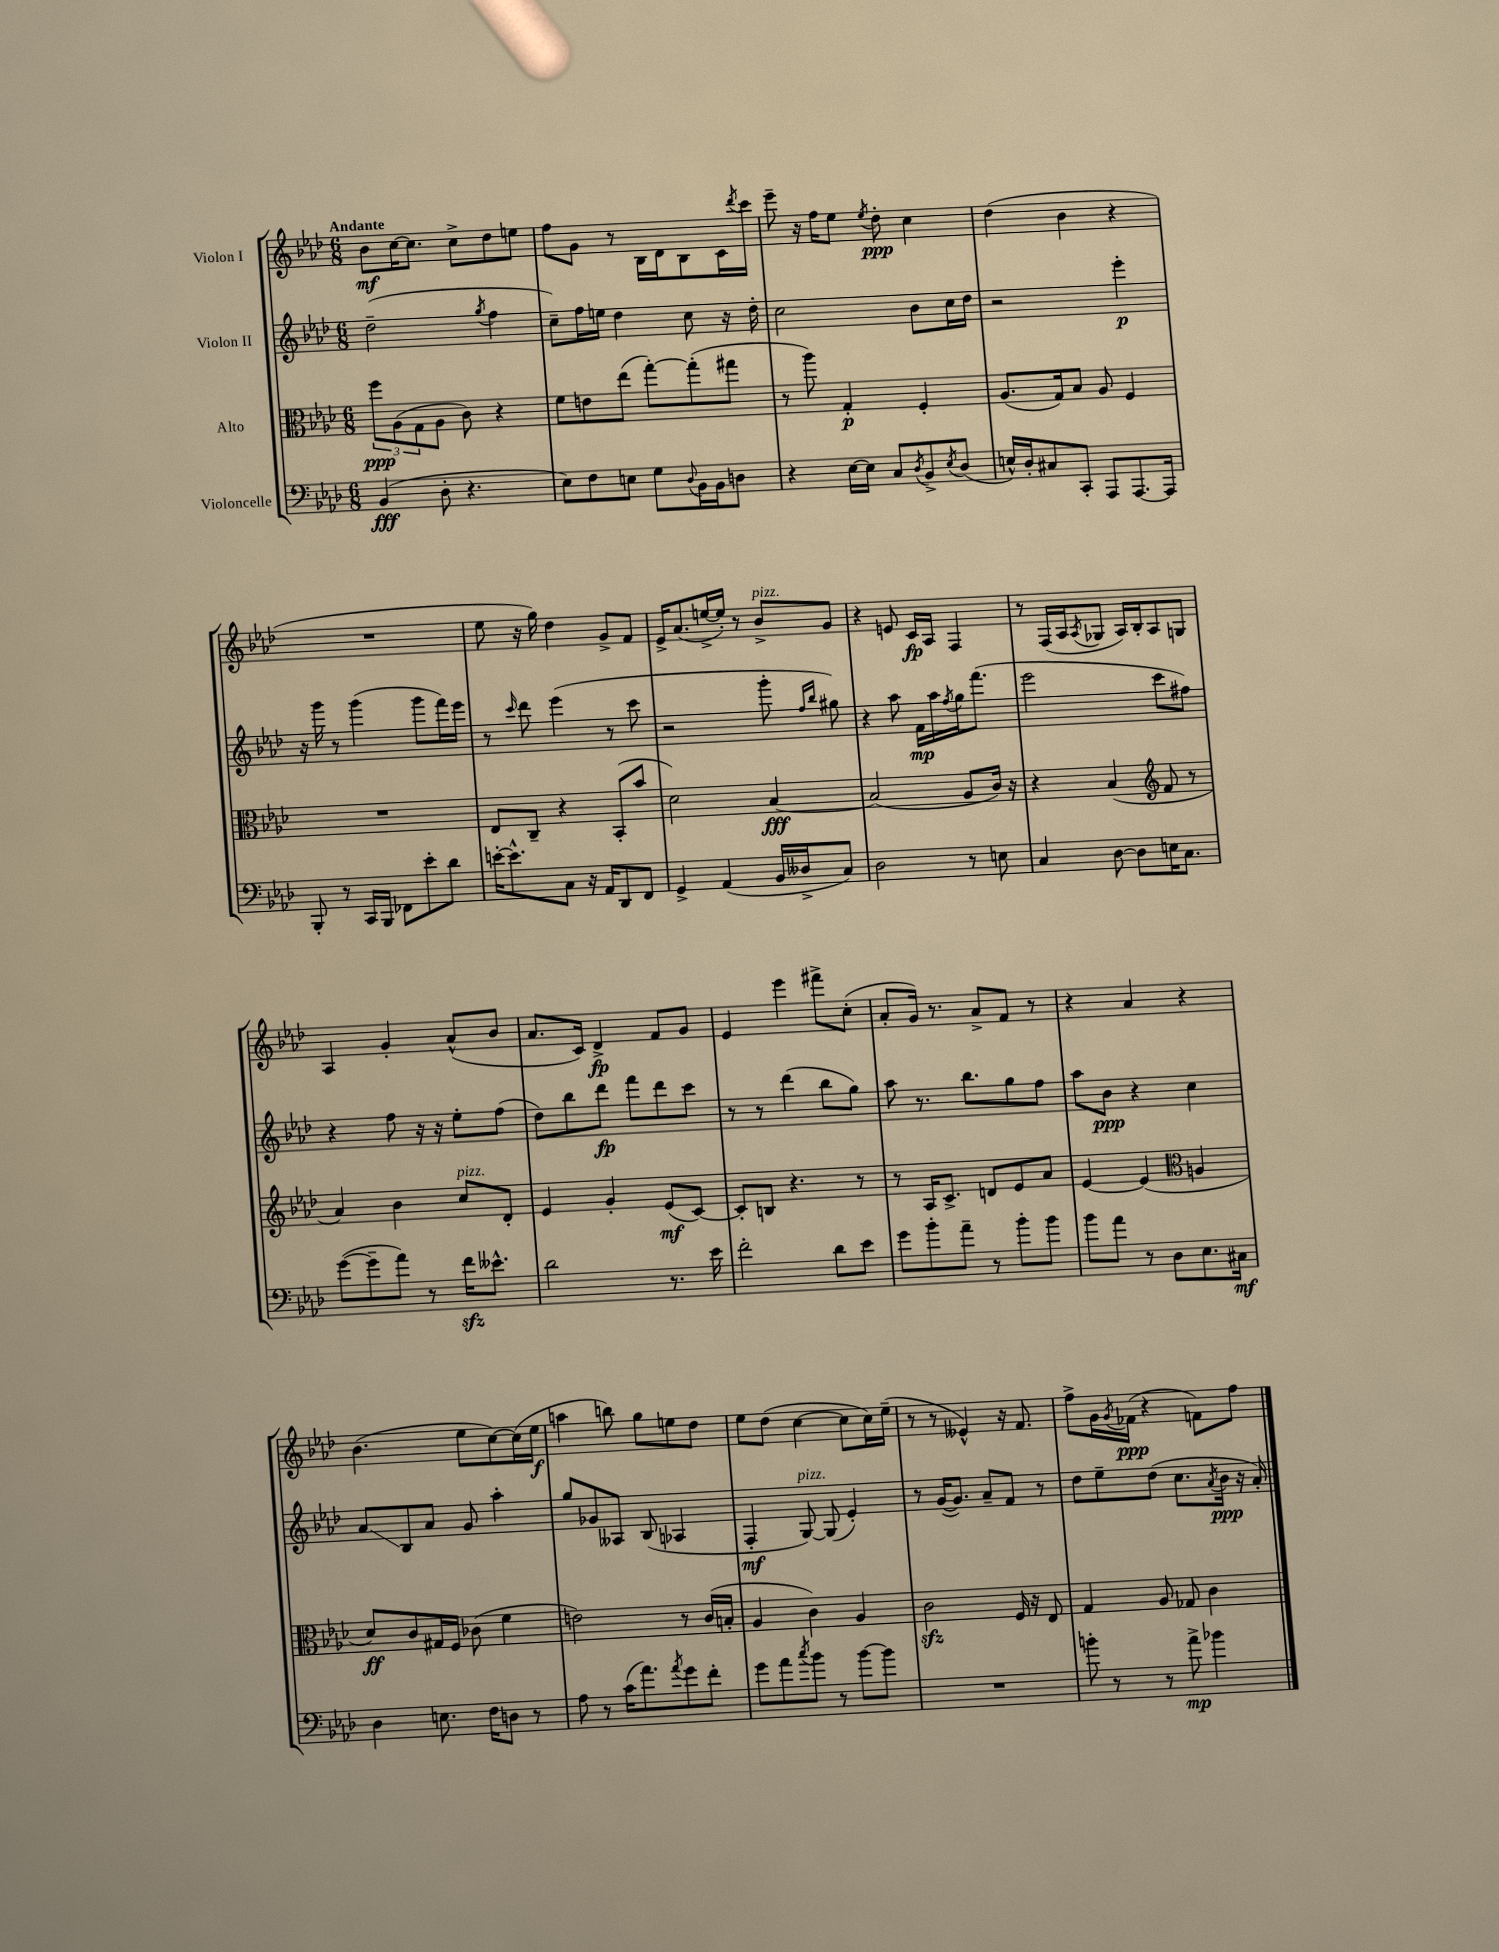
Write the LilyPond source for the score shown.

<<
\new StaffGroup <<
\new Staff = "s0" \with { instrumentName = "Violon I" } {
    \clef treble \key aes \major \numericTimeSignature \time 6/8 \tempo "Andante"
    bes'8\mf c''16~ c''8. c''8-> des''8 e''8 |
    f''8 g'8 r8 bes16 des'16 bes8 c'16 \acciaccatura { des'''8 } c'''16 |
    ees'''8-- r16 f''16 ees''8 \acciaccatura { ees''8 } des''8-.\ppp c''4 |
    des''4( bes'4 r4 |
    R2. |
    ees''8 r16 g''16) des''4 g'8-> f'8 |
    ees'16-> aes'8.( e''16~-> e''16-.) r8 bes'8->^\markup { \italic "pizz." } g'8 |
    r4 e'8 c'16\fp aes16 f4 |
    r8 f16( aes16 \acciaccatura { aes8 } ges8 aes16) bes16-. aes8 g8 |
    aes4 g'4-. aes'8-^( bes'8 |
    aes'8. c'16) des'4->\fp f'8 g'8 |
    ees'4 ees'''4 fis'''8-> c''8-.( |
    aes'8-. g'16) r8. aes'8-> f'8 r8 |
    r4 aes'4 r4 |
    bes'4.( ees''8 c''8~) c''16( ees''16\f |
    a''4 b''8) g''8 e''8 des''8 |
    ees''8 des''8( c''4~ c''8 c''16) ees''16--( |
    r8 r8 eeses'4-^) r16 f'8. |
    f''8-> g'16 \acciaccatura { g'8 } fes'16\ppp( r4 f'8) f''8 \bar "|." |
}
\new Staff = "s1" \with { instrumentName = "Violon II" } {
    \clef treble \key aes \major \numericTimeSignature \time 6/8
    des''2--( \acciaccatura { g''8 } f''4 |
    c''8--) f''16 e''16 des''4 c''8 r16 des''16-. |
    c''2 bes'8 c''16 des''16 |
    r2 ees'''4-.\p |
    r16 g'''16 r8 g'''4( g'''8 f'''16) ees'''16 |
    r8 \grace { c'''16 } des'''8 ees'''4( r8 c'''8 |
    r2 g'''8-. \grace { f''16 bes''16 } gis''8) |
    r4 aes''8 f'16\mp aes''16 \acciaccatura { f''8 } g''16 f'''8.( |
    ees'''2 c'''8 fis''8) |
    r4 f''8 r16 r16 ees''8-. f''8( |
    des''8) bes''8 des'''8\fp f'''8 des'''8 c'''8 |
    r8 r8 des'''4( bes''8 g''8) |
    aes''8 r8. bes''8. g''8 f''8 |
    aes''8 bes'8\ppp r4 c''4 |
    aes'8\glissando bes8 aes'8 g'8 aes''4-. |
    g''8 ges'8 aeses8 bes8( aes4 |
    f4-.\mf g8~^\markup { \italic "pizz." }) g8( ees'4-.) |
    r8 g'16~( g'8.) aes'8-- f'8 r8 |
    des''8 ees''8-- des''8( c''8. \acciaccatura { aes'8 } bes'16\ppp r16 aes'16-.) \bar "|." |
}
\new Staff = "s2" \with { instrumentName = "Alto" } {
    \clef alto \key aes \major \numericTimeSignature \time 6/8
    \tuplet 3/2 { f''8\ppp aes8( g8 } aes8 c'8) r4 |
    f'8 e'8 ees''8( g''8~-.) g''8-.( gis''8 |
    r8 aes''8) g4-.\p f4-. |
    aes8.( g16) bes8 aes8 f4 |
    R2. |
    ees8 c8-- r4 bes,8-.( bes'8 |
    des'2) bes4~\fff |
    bes2( aes8 c'16) r16 |
    r4 bes4( \clef treble f'8 r8 |
    aes'4) bes'4 c''8^\markup { \italic "pizz." } des'8-. |
    ees'4 g'4-. ees'8\mf( c'8~) |
    c'8-. b8 r4. r8 |
    r8 aes16 c'8.-> d'8 ees'8 aes'8 |
    ees'4~ ees'4( \clef alto a4 |
    des'8\ff) c'8 gis16 f16 ces'8( f'4 |
    e'2) r8 c'16( b16-. |
    aes4 c'4) aes4 |
    c'2\sfz f16 r16 ees8 |
    g4 aes8 ges8 c'4 \bar "|." |
}
\new Staff = "s3" \with { instrumentName = "Violoncelle" } {
    \clef bass \key aes \major \numericTimeSignature \time 6/8
    bes,4\fff( des8-. r4. |
    ees8) f8 e8 g8 \appoggiatura { des8 } bes,16 bes,16 d8 |
    r4 ees16~ ees16 c8 \acciaccatura { des8 } bes,8-> \acciaccatura { ees8 } des8( |
    e16-^) des16-. cis8 c,8-. aes,,8 aes,,8.~ aes,,16 |
    bes,,8-. r8 c,16 bes,,16 fes,8 ees'8-. des'8 |
    e'16~-. e'8.-^ c8 r16 aes,16 des,8 f,8 |
    g,4-> aes,4( bes,16 deses16-> c8) |
    des2 r8 e8 |
    c4 des8~ des8 e16 c8. |
    g'8~( g'8-- aes'8) r8 f'16\sfz eeses'8.-^ |
    des'2 r8. ees'16 |
    f'2-. des'8 ees'8 |
    g'8 bes'8-. aes'8-- r8 bes'8-. bes'8 |
    bes'8 aes'8 r8 des8 ees8. cis16\mf |
    des4 e8. f16 d8 r8 |
    aes8 r8 c'16( aes'8.) \acciaccatura { aes'8 } g'8 f'8-. |
    g'8 aes'8 \acciaccatura { c''8 } bes'8 r8 bes'8~ bes'8 |
    R2. |
    b'8-. r8 r8 aes'8->\mp bes'4 \bar "|." |
}
>>
>>
\layout { \context { \Score \remove "Bar_number_engraver" } }
